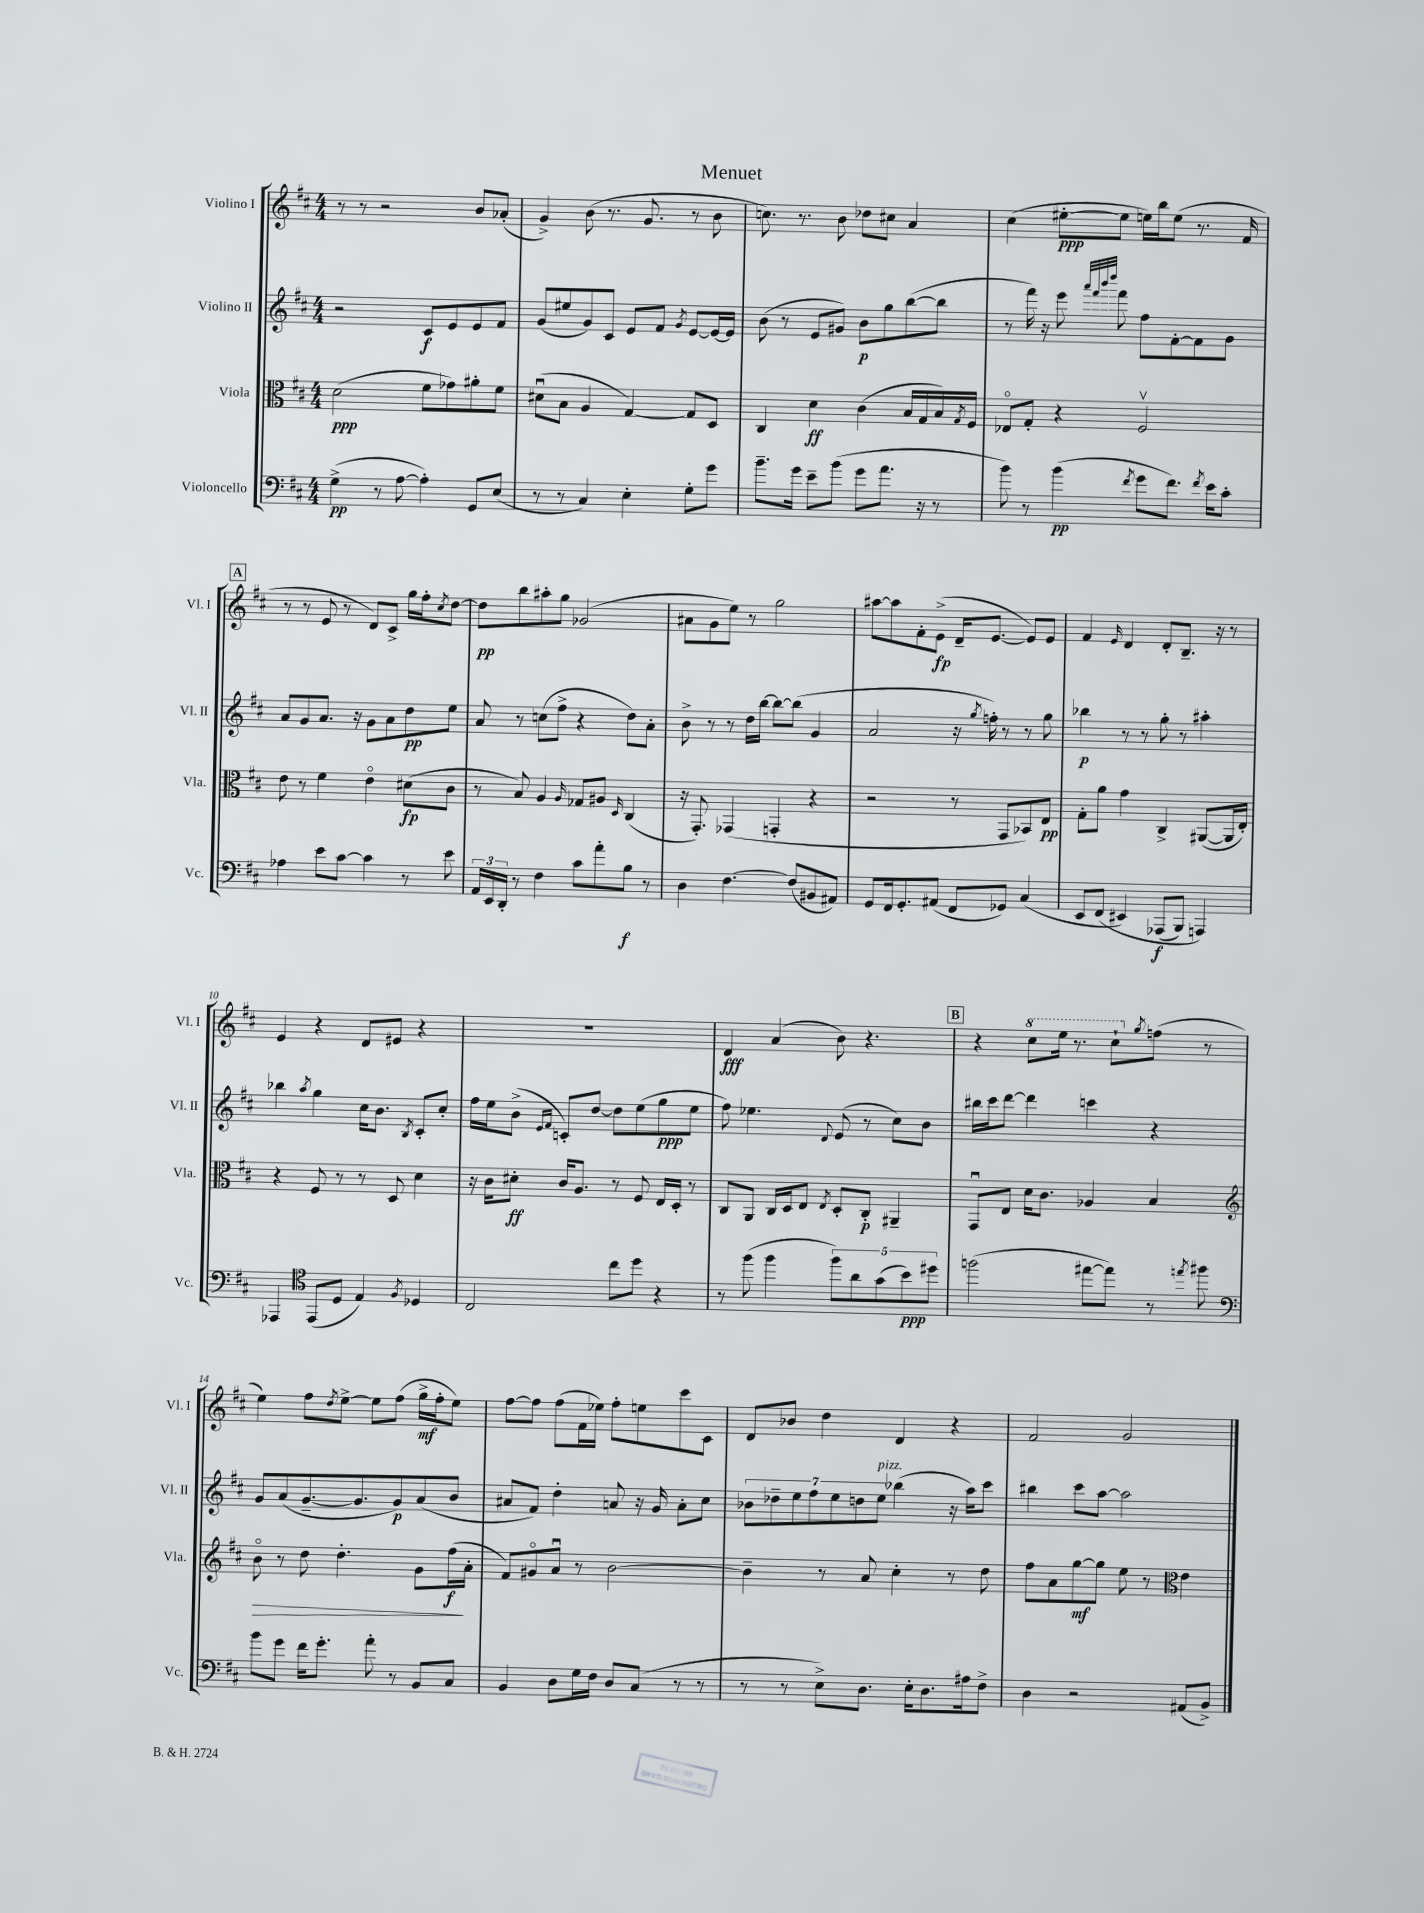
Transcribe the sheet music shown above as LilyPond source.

\header { title = "Menuet" }
<<
\new StaffGroup <<
\new Staff = "s0" \with { instrumentName = "Violino I" shortInstrumentName = "Vl. I" } {
    \clef treble \key d \major \numericTimeSignature \time 4/4
    r8 r8 r2 b'8 aes'8-.( |
    g'4->) b'8( r8. g'8. r8 b'8 |
    c''8.) r8. b'8 des''8 cis''8 a'4 |
    cis''4( eis''8~-.\ppp eis''8 e''16) b''16 e''8( r8. fis'16 |
    \mark \markup { \box "A" } r8 r8 e'8 r8 d'8) cis'8-> g''16 fis''16-. \acciaccatura { cis''8 } d''8~ |
    d''8\pp b''8 ais''8-. g''8 ges'2( |
    ais'8 g'8 e''8) r8 g''2 |
    ais''8~ ais''8 fis'8-. e'8->\fp( d'16-- e'8.~ e'8) e'8 |
    fis'4 \grace { e'16 } d'4 d'8-. b8.-- r16 r8 |
    e'4 r4 d'8 eis'8 r4 |
    R1 |
    d'4\fff a'4( b'8) r4. |
    \mark \markup { \box "B" } r4 \ottava #1 cis'''8 e'''16 r8. cis'''8-! \ottava #0 \acciaccatura { g''8 } f''8( r8 |
    e''4) fis''8 \acciaccatura { d''8 } e''8~-> e''8 fis''8( g''16->\mf fis''16-. e''8) |
    fis''8~ fis''8 fis''8( fis'16 ees''16) fis''8-. e''8 cis'''8 cis'8 |
    d'8 bes'8 d''4 d'4 r4 |
    fis'2 g'2 \bar "|." |
}
\new Staff = "s1" \with { instrumentName = "Violino II" shortInstrumentName = "Vl. II" } {
    \clef treble \key d \major \numericTimeSignature \time 4/4
    r2 cis'8\f e'8 e'8 fis'8 |
    g'8( eis''8 g'8) cis'8 e'8 fis'8 \acciaccatura { g'8 } e'8~ e'16~ e'16 |
    b'8( r8 e'8 gis'8) b'8\p g''8 b''8~( b''8 |
    r8 fis'''16) r16 e'''8 \grace { a'''32 fis'''32 b'''32 d''''32 } fis'''8 fis''8 fis'8~-. fis'8 g'8 |
    \mark \markup { \box "A" } a'8 g'8 a'8. r16 g'8 a'8 d''8\pp e''8 |
    a'8 r8 c''8( fis''8-> r4 d''8) a'8-. |
    b'8-> r8 r8 d''16 b''16~ b''8~ b''8( g'4 |
    a'2 r16 \acciaccatura { g''8 } f''16-.) r8 r8 g''8 |
    bes''4\p r8 r8 g''8-. r8 ais''4-. |
    bes''4 \acciaccatura { a''8 } g''4 cis''16 b'8. \acciaccatura { b8 } cis'8-. cis''8-. |
    fis''16 e''16 b'8->( \grace { e'16 fis'16 } c'8-.) d''8~ d''8 e''8( g''8\ppp e''8 |
    fis''8) ees''4. \appoggiatura { d'8 } e'8( r8 cis''8) b'8 |
    \mark \markup { \box "B" } bis''16 cis'''16 d'''8~ d'''4 c'''4 r4 |
    g'8 a'8( g'8.~-- g'8. g'8\p) a'8( b'8 |
    ais'8 fis'8) d''4-. a'8 r16 g'16 a'8-. cis''8 |
    \tuplet 7/4 { bes'8 des''8-- e''8 fis''8 e''8 d''8 e''8^\markup { \italic "pizz." } } bes''4( r16 a''16) cis'''8 |
    bis''4 cis'''8 a''8~ a''2 \bar "|." |
}
\new Staff = "s2" \with { instrumentName = "Viola" shortInstrumentName = "Vla." } {
    \clef alto \key d \major \numericTimeSignature \time 4/4
    d'2\ppp( fis'8 ges'8) ais'8-. fis'8 |
    dis'8\downbow( b8 a4 g4~) g8 d8 |
    cis4 d'4\ff cis'4( b16 g16 b16) \acciaccatura { g8 } fis16 |
    ees8\flageolet g8-. r4 fis2\upbow |
    \mark \markup { \box "A" } e'8 r8 fis'4 e'4\flageolet dis'8\fp( cis'8 |
    r8 b8) a4 \grace { a16 } ges8 ais8 \grace { d16 } cis4( |
    r16 g,8.-.) ges,4( g,4-. r4 |
    r2 r8 g,8 bes,8) e8\pp |
    g8-. a'8 g'4 cis4-> ais,8~( ais,16 e16-.) |
    r4 fis8 r8 r8 d8 d'4 |
    r16 cis'16 dis'8-.\ff cis'16 a8. r8 fis8 e16 d16-. r8 |
    cis8 a,8 cis16 d16 e8 \acciaccatura { e8 } d8-. cis8-.\p ais,4-- |
    \mark \markup { \box "B" } g,8\downbow e8 d'16 cis'8. aes4 b4 |
    \clef treble b'8\flageolet\> r8 d''8 d''4.-. g'8 fis''16\f\!( a'16-. |
    fis'8) gis'8\flageolet a'8\downbow r8 b'2~ |
    b'4-- r8 a'8 cis''4-. r8 d''8 |
    fis''8 a'8 g''8~\mf g''8 e''8 r8 \clef alto e'4 \bar "|." |
}
\new Staff = "s3" \with { instrumentName = "Violoncello" shortInstrumentName = "Vc." } {
    \clef bass \key d \major \numericTimeSignature \time 4/4
    g4->\pp( r8 a8~ a4-.) g,8 e8( |
    r8 r8 cis4) e4-. g8-. g'8 |
    b'8.-- g'16 e'8-- b'8( g'8 a'8. r16 r8 |
    b'8) r8 b'4\pp( \acciaccatura { fis'8 } g'8 fis'8.) \acciaccatura { fis'8 } e'16 cis'8-. |
    \mark \markup { \box "A" } aes4 e'8 cis'8~ cis'4 r8 e'8 |
    \tuplet 3/2 { a,16 e,16 d,16-. } r8 fis4 cis'8 a'8-. b8\f r8 |
    d4 fis4.~ fis8( bis,8 ais,8) |
    g,8 fis,16 g,8.-. ais,8( fis,8 ges,8) cis4( |
    e,8 fis,8\( eis,4) aes,,8\f( b,,8) a,,4\) |
    aes,,4 \clef tenor e,8( d8 e4) \acciaccatura { fis8 } des4 |
    cis2 cis''8 d''8 r4 |
    r8 fis''8( fis''4 \tuplet 5/4 { fis''8) a'8 g'8( b'8\ppp) dis''8 } |
    \mark \markup { \box "B" } f''2( eis''8~ eis''8) r8 \acciaccatura { e''8 } fis''8 |
    \clef bass b'8 g'8 fis'16 g'8.-. a'8-. r8 b,8 cis8 |
    b,4 d8 g16 fis16 d8 cis8( r8 r8 |
    r8 r8 e8->) d8. e16-. d8. ais16 fis8-> |
    d4 r2 ais,8( b,8->) \bar "|." |
}
>>
>>
